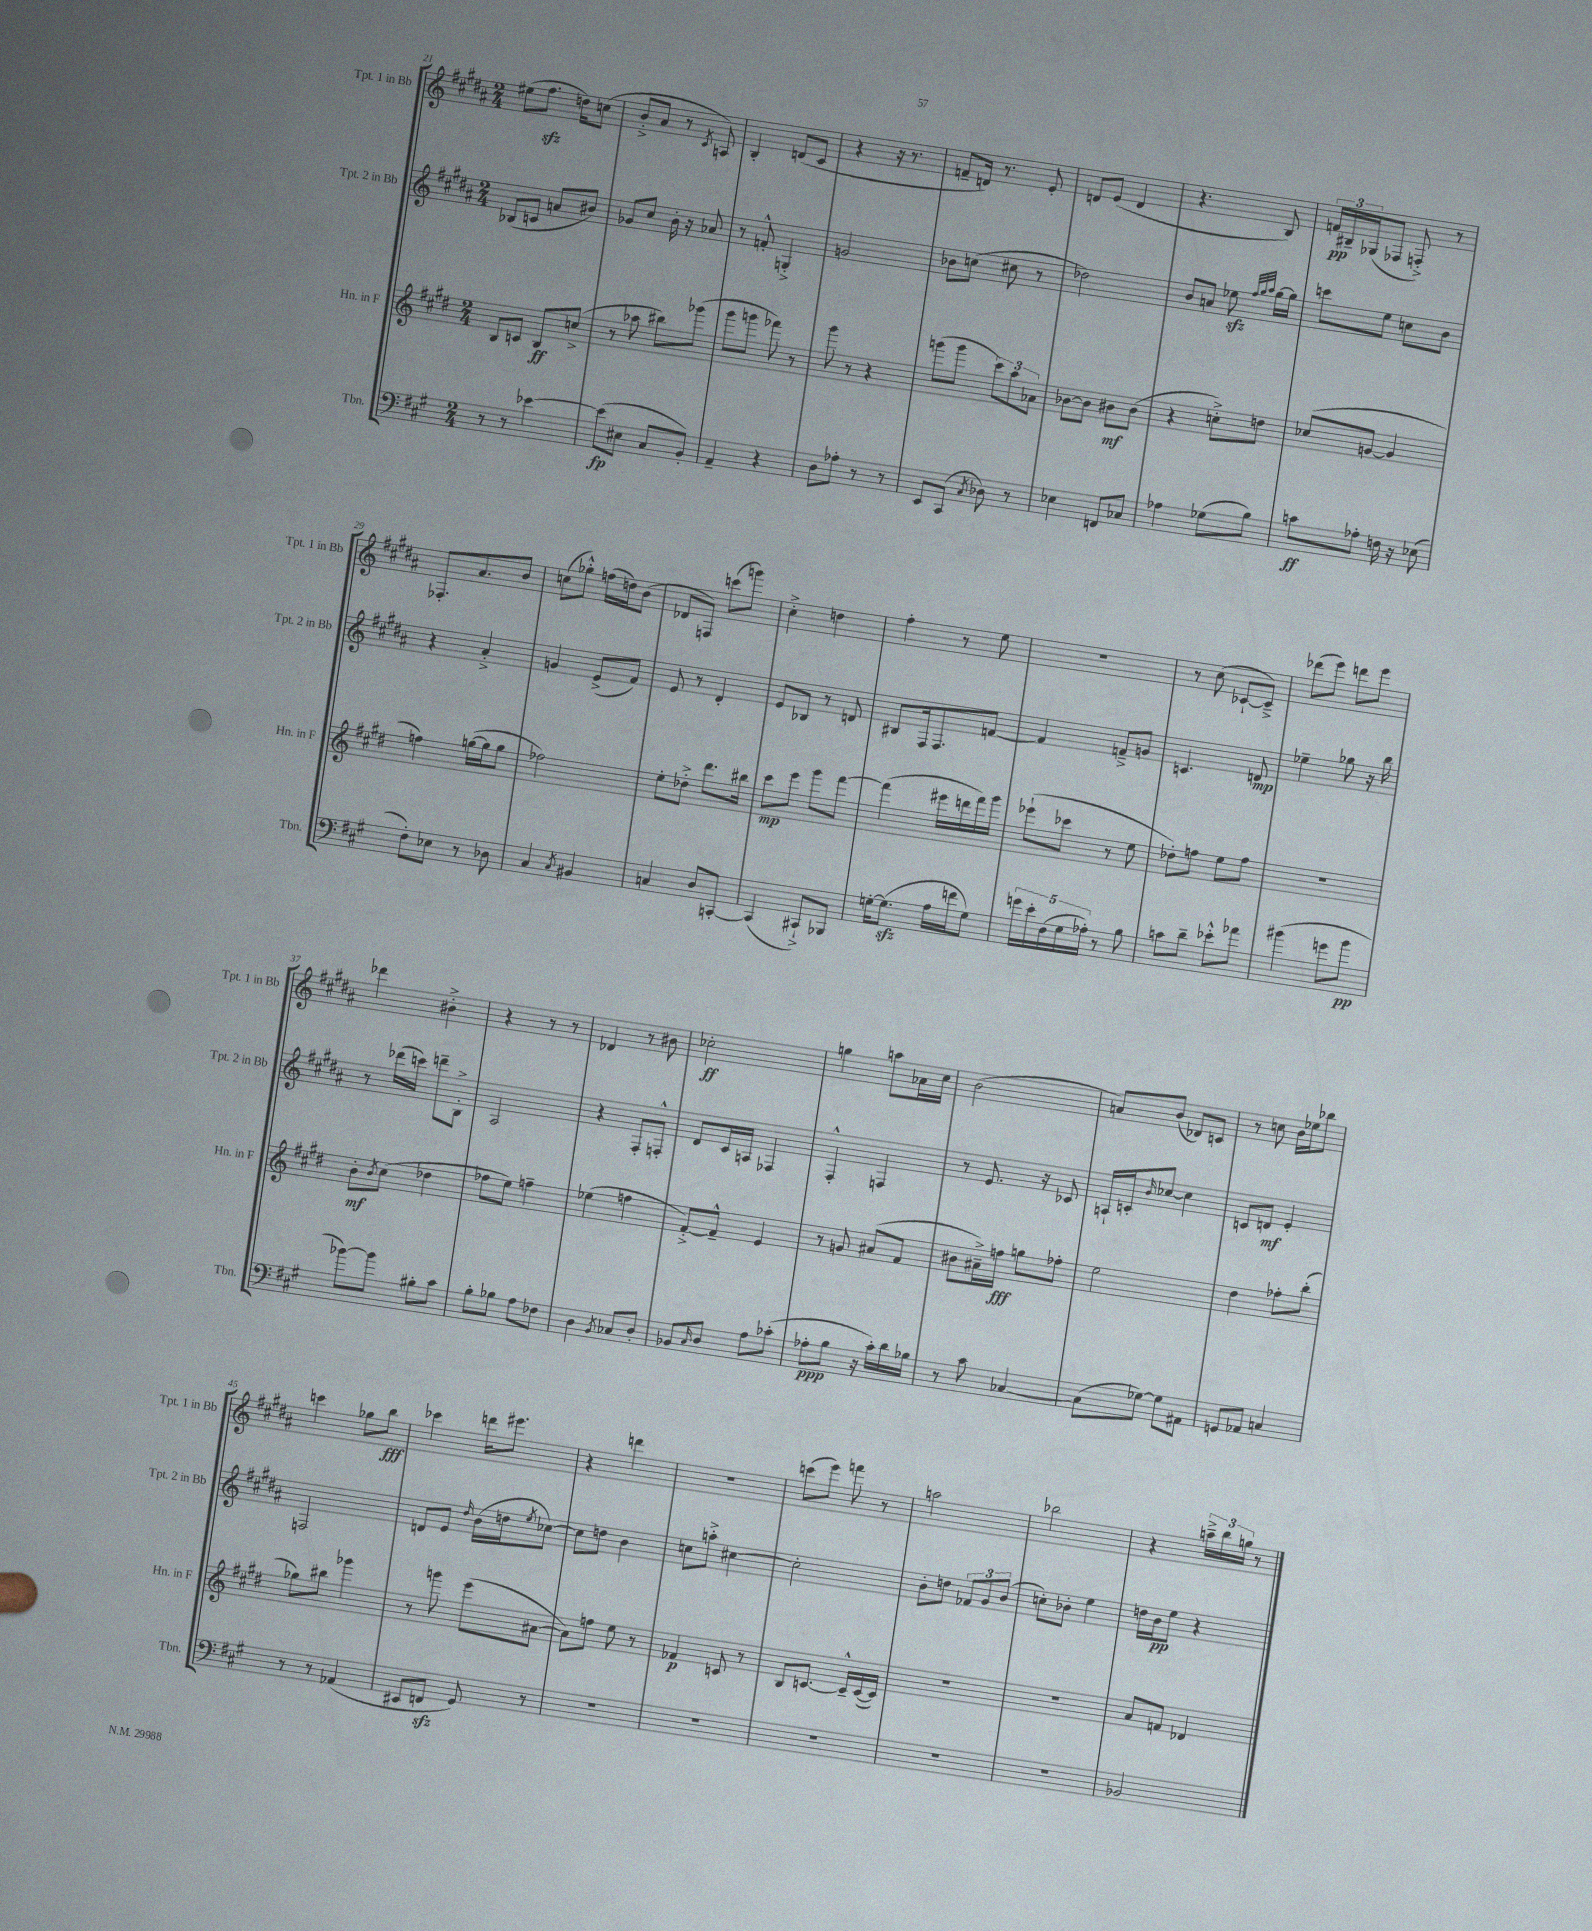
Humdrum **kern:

**kern	**kern	**kern	**kern
*staff4	*staff3	*staff2	*staff1
*clefF4	*clefG2	*clefG2	*clefG2
*k[f#c#g#]	*k[f#c#g#d#]	*k[f#c#g#d#a#]	*k[f#c#g#d#a#]
*M2/4	*M2/4	*M2/4	*M2/4
8r	8B/L	(8B-/L	(8ee#\L
8r	8c/J	8c/J	8.ff#\J
[4e-\	8B/L	8a/L	.
.	.	.	16dd\LK)
.	(8cc^/J	8b#/J)	(8cc\J
=	=	=	=
(8e-\]L	8r	8g-/L	8b'^/L
8E#\J	8aa-\	8cc#/J	8a#/J
8C#/L	8bb#\L)	16b'\	8r
.	.	16r	.
.	.	.	8qc#/
8BB'/J)	(8ggg-\J	8a-/	8A/)
=	=	=	=
4AA~/	8ggg#\L	8r	4B'/
.	8ggg\J	8f'^^/	.
4r	8fff-\)	4G'^/	(8d/L
.	8r	.	8c#/J
=	=	=	=
8D\L	8ggg#\	2g/	4r
8A-'\J	8r	.	.
8r	4r	.	16r
.	.	.	8.r
8r	.	.	.
=	=	=	=
8EE/L	(8ggg\L	8b-\L	8f~/L
(8CC#/J	8ggg\J	(8cc\J	16d/Jk)
.	.	.	8.r
8qC#/	.	.	.
8D-\)	12ccc#\L)	8cc#\	.
.	12aa\	.	.
8r	.	8r	8e'/
.	12a-\J	.	.
=	=	=	=
4E-\	[8b-\L	2dd-\)	8d/L
.	8b-\]J	.	(8e/J
8FF/L	8b#\L	.	4d/
8C-/J	(8b#\J	.	.
=	=	=	=
4A-\	4r	8b/L	4.r
.	.	8a/J	.
(8G-\L	8cc'^\L)	8ee-\	.
.	.	32qqff#/LLL	.
.	.	32qqgg#/	.
.	.	32qqaa#/JJJ	.
8B\J)	8dd\J	[16gg#\LL	8B/)
.	.	16gg#\]JJ	.
=	=	=	=
8c\L	(8cc-/L	8ccc\L	24f/LL
.	.	.	24B#~/
.	.	.	(24G-/J
8A-'\J	[8g/J	8ee\J	8F-/J
16F\	4g/]	8cc\L	8F'^/)
16r	.	.	.
(8E-\	.	8b\J	8r
=	=	=	=
8F#'\L)	4ff\)	4r	8.F-'/L
8E-\J	.	.	.
.	.	.	8.a#/
8r	([16gg\LL	4a#'^/	.
.	16gg\]J	.	.
8D-\	8gg\J	.	8b/J
=	=	=	=
4C#/	2ff-\)	4g/	(8cc\L
.	.	.	8gg-'^^\J)
8qC#/	.	.	.
4BB#/	.	(8e^/L	(16ff\LL
.	.	.	16dd\J)
.	.	8f#/J)	(8b\J
=	=	=	=
4C/	8ee'\L	8e/	8d-/L
.	8dd-'^\J	8r	8F/J)
8D/L	8.ddd#\L	4d#'/	(8ccc\L
[8CC'/J	.	.	8ggg\J)
.	16bb#\Jk	.	.
=	=	=	=
(4CC/]	8ccc#\L	8e/L	4cc#'^\
.	8eee\J	8B-/J	.
8CC#`^/L)	8ggg#\L	8r	4dd\
8BBB-/J	[8fff#\J	8d/	.
=	=	=	=
[16G'\LK	(4fff#\]	8B#/L	4ff#'\
(8.G\]J	.	.	.
.	.	16F#/k	.
.	.	8.F#/	.
16A\LL	16eee#\LL	.	8r
16f\J	16ddd\	.	.
8G\J)	16fff#\)	[8f/J	8ee\
.	16ggg#\JJ	.	.
=	=	=	=
20g\LL	(8eee-`\L	4f/]	2r
20e'\	.	.	.
(20F#\	.	.	.
.	8ccc-\J	.	.
20G#\	.	.	.
20A-'\JJ)	.	.	.
8r	8r	8f~^/L	.
8B\	8ee\	8g/J	.
=	=	=	=
8c\L	8dd-'\L)	4.c/	8r
8d~\J	8ff\J	.	(8cc#\
8e-'^^\L	8ee\L	.	[8c-`/L
8a-\J	8ff\J	8d/	8c-~^/]J)
=	=	=	=
(4b#\	2r	4ee-~\	(8ddd-\L
.	.	.	8eee\J)
8g\L	.	8gg-\	8ddd\L
8b#\J	.	16r	8eee\J
.	.	16bb\	.
=	=	=	=
[8b-\L)	8b'\L	8r	4ddd-\
.	8qb/	.	.
8b-\]J	(8cc#\J	(16ddd-\LL	.
.	.	16ccc\JJ)	.
8B#'\L	4dd-\	8ddd~\L	4b#'^\
8c#\J	.	8B'^\J	.
=	=	=	=
8B'\L	8ff-\L	2A#/	4r
8B-\J	8ee\J)	.	.
8A\L	4ff~\	.	8r
8F-\J	.	.	8r
=	=	=	=
4D\	(4ee-\	4r	4d-/
8qBB/	.	.	.
8C-/L	4ff\	8F#'/L	8r
8D'/J	.	8F'^^/J	8b#\
=	=	=	=
8BB-/L	[8f#'^/L)	8d#/L	2cc-'\
16qqC#/	.	.	.
8D/J	8f#~^^/]J	16c#/L	.
.	.	16A/JJ	.
8A\L	4e/	4F-/	.
(8c-'\J	.	.	.
=	=	=	=
8A-'\L	8r	4F#'^^/	4gg\
8B\J	8g/	.	.
16r	(8a#/L	4F/	8aa\L
16c#'\LL)	.	.	.
16d\	8f#/J	.	16a-\L
16B-\JJ	.	.	16cc#\JJ
=	=	=	=
8r	8b#\L	8r	(2b\
8c#\	16a#~^\L)	8.e/	.
.	16ff\JJ	.	.
[4C-/	8gg\L	.	.
.	.	16r	.
.	8ff-'\J	8c-/	.
=	=	=	=
(8C-\]L	2ee\	16A`/LL	8a/L)
.	.	16c'/J	.
.	.	16qqb/	.
[8G-\J)	.	[8cc-/J	(8b/J
8G-\]L	.	4cc-\]	8d-/L)
8AA#\J	.	.	8c/J
=	=	=	=
8GG/L	4dd#\	8c/L	8r
8AA-/J	.	8d/J	8cc\
4C/	8ff-'\L	4e'/	16b\LL
.	.	.	16ee-\J
.	(8bb'\J	.	8bb-\J
=	=	=	=
8r	8gg-\L)	2F/	4ccc\
8r	8bb#\J	.	.
(4AA-/	4ggg-\	.	8gg-\L
.	.	.	8bb\J
=	=	=	=
8EE#/L	8r	8d/L	4ccc-\
8FF/J	8ggg\	8e/J	.
.	.	16qqdd#/	.
8GG#/)	(8eee\L	(16b\LL	16ddd\LK
.	.	16dd\J	8.eee#\J
.	.	8qee/	.
8r	[8a#\J	[8cc-\J)	.
=	=	=	=
2r	8a#\]L)	8cc-\]L	4r
.	8ff\J	8dd\J	.
.	8ee\	4b\	4ddd\
.	8r	.	.
=	=	=	=
2r	4f-/	8cc\L	2r
.	.	8aa'^\J	.
.	8c/	[4cc#\	.
.	8r	.	.
=	=	=	=
2r	8B/L	2cc#'\]	(8ccc\L
.	[8.c/J	.	8eee\J)
.	.	.	8fff\
.	16c~^^/]LL	.	.
.	([16c/	.	8r
.	16c/]JJ)	.	.
=	=	=	=
2r	2r	8b'\L	2aa\
.	.	8dd\J	.
.	.	12f-/L	.
.	.	12g#/	.
.	.	(12b/J	.
=	=	=	=
2r	2r	8cc'\L)	2bb-\
.	.	8b-'\J	.
.	.	4ee\	.
=	=	=	=
2BB-/	8a/L	16dd\LL	4r
.	.	16b\J	.
.	8f/J	8ee\J	.
.	4d-/	4r	24aa~^\LL
.	.	.	24bb\
.	.	.	24gg\JJ
.	.	.	8r
==	==	==	==
*-	*-	*-	*-
